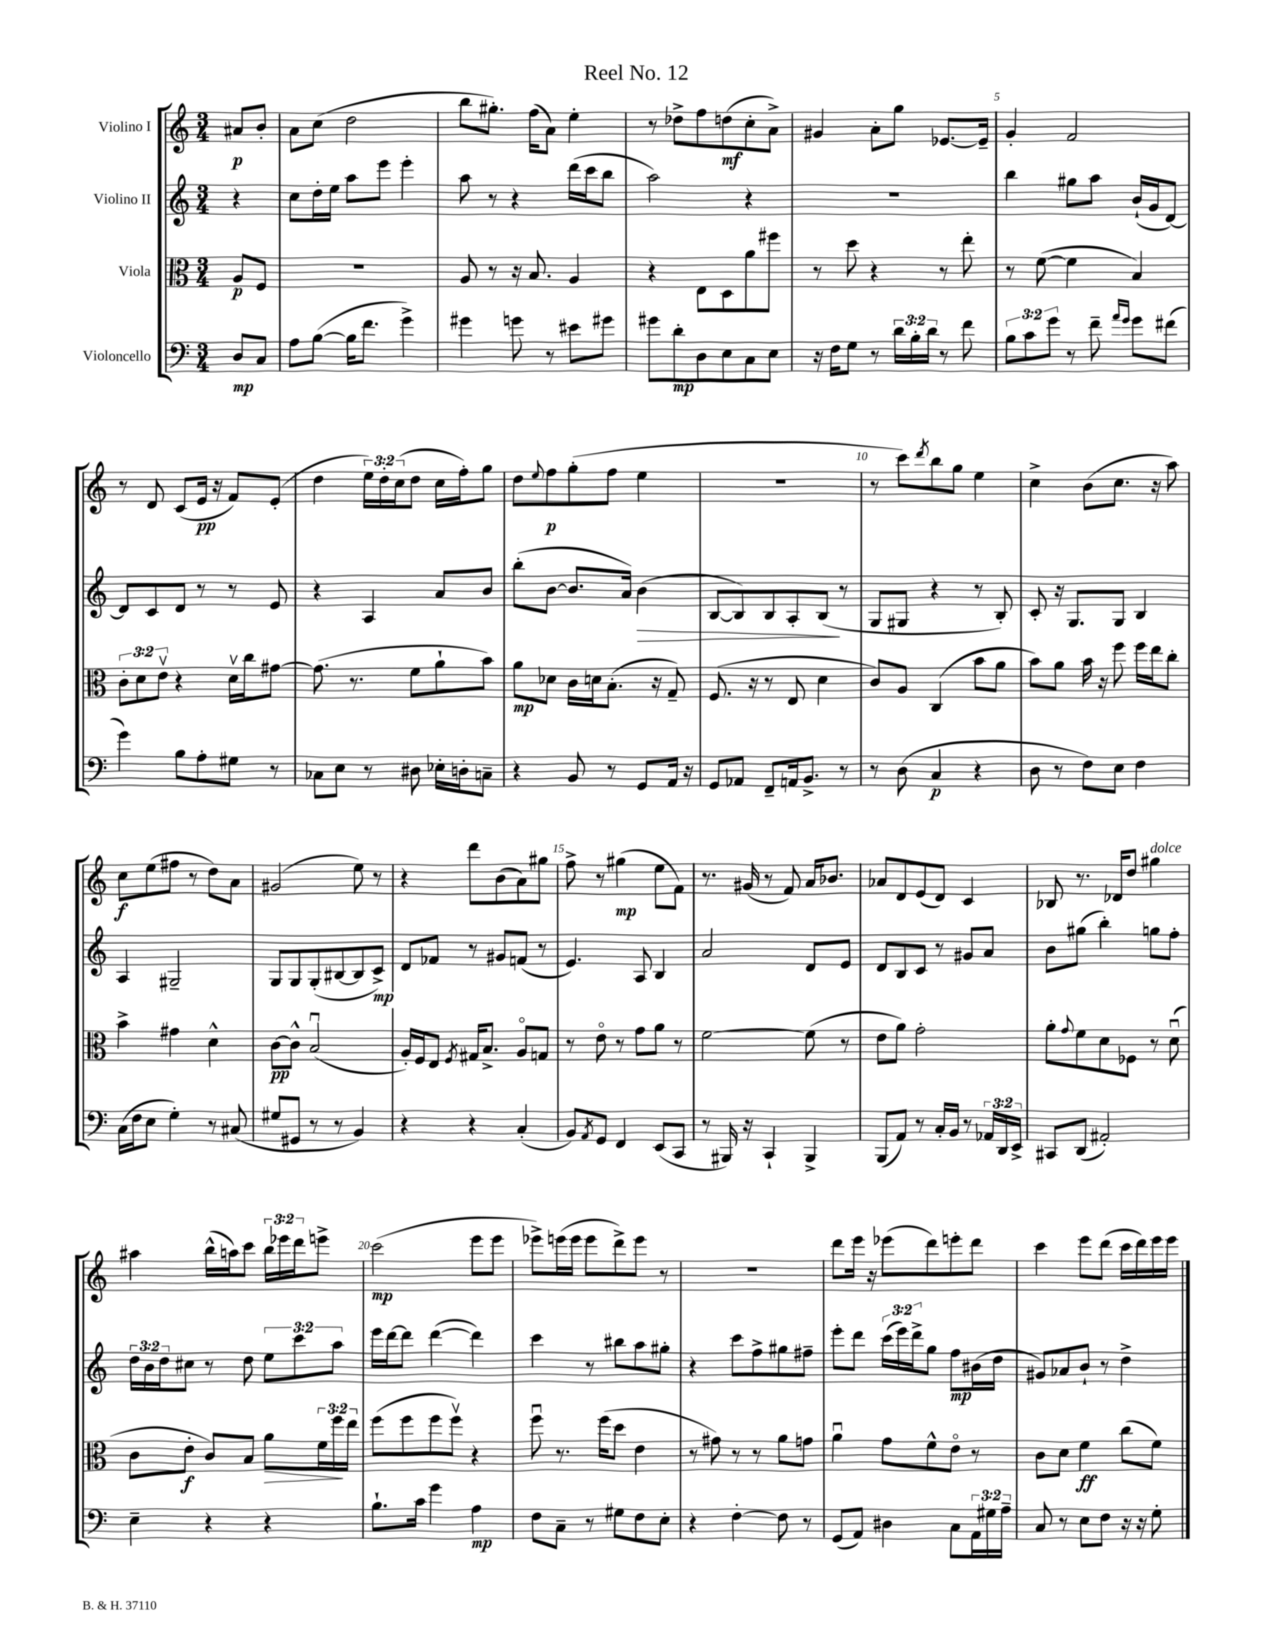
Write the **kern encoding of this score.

**kern	**kern	**kern	**kern
*staff4	*staff3	*staff2	*staff1
*clefF4	*clefC3	*clefG2	*clefG2
*k[]	*k[]	*k[]	*k[]
*M3/4	*M3/4	*M3/4	*M3/4
8D	8A	4r	8a#
8C	8F	.	8b'
=	=	=	=
8A	2.r	8cc	8a
([8B	.	16dd'	(8cc
.	.	16ee	.
16B]	.	8aa	2dd
8.f	.	.	.
.	.	8eee	.
4g^)	.	4eee'	.
=	=	=	=
4g#	8A	8aa	8bb
.	8r	8r	8.gg#')
8g	16r	4r	.
.	8.B	.	(16ff
8r	.	.	8a)
8e#	4A	(16ddd	4ee'
.	.	16ccc	.
8g#	.	8bb	.
=	=	=	=
8g#	4r	2aa)	8r
8d'	.	.	8dd-^
8D	8E	.	8ff
8E	8D	.	(8dd
8C	8a	4r	8cc'
8E	8ff#	.	8a^)
=	=	=	=
16r	8r	2.r	4g#
16F	.	.	.
8G	8dd	.	.
8r	4r	.	8a'
24d	.	.	8gg
24B'	.	.	.
24d	.	.	.
8r	8r	.	[8.e-
8f	8ee'	.	.
.	.	.	16e-~]
=	=	=	=
12B	8r	4bb	4g'
12c	.	.	.
.	([8f	.	.
12g	.	.	.
8r	4f]	8gg#	2f
8f~	.	8aa	.
16qqa	.	.	.
16qqg	.	.	.
8g	4B)	(16b`	.
.	.	16g	.
(8f#	.	[8d)	.
=	=	=	=
4g)	12c'	8d]	8r
.	12d	.	.
.	.	8c	8d
.	12ev	.	.
8B	4r	8d	(8c
8A'	.	8r	16e
.	.	.	16r
8G#	16dv	8r	8f)
.	16cc	.	.
8r	[8g#	8e	(8e'
=	=	=	=
8C-	(8.g#]	4r	4dd
8E	.	.	.
.	8.r	.	.
8r	.	4A	24ee)
.	.	.	24dd'
.	.	.	(24cc
8D#	8f	.	8dd
16E-'	8a`	8a	16cc
16D'	.	.	16ff')
8C~	8b)	8b	8gg
=	=	=	=
4r	8a	(8bb'	8dd
.	.	.	8qqee
.	8d-	[8b	8ff
8BB	16c	8.b]	(8gg'
.	16d	.	.
8r	(8.B'	.	8ff
.	.	16a)	.
8GG	.	(4b	4ee
.	16r	.	.
16AA	8G~)	.	.
16r	.	.	.
=	=	=	=
8GG	(8.F	[8B	2.r
8AA-	.	8B])	.
.	16r	.	.
8FF~	8r	8B	.
16AA	8E	8A'	.
8.BB^	.	.	.
.	4d	(8B	.
8r	.	8r	.
=	=	=	=
8r	8c)	8G	8r
(8D	8A	8G#	8ccc)
.	.	.	8qddd
4C	(4C	4r	8bb
.	.	.	8gg
4r	8b	8r	4ee
.	8a	8B')	.
=	=	=	=
8D	8b)	8c'	4cc^
8r	8a	16r	.
.	.	8.G	.
8F)	16b	.	(8b
.	16r	.	.
8E	8ff	8G	8.cc
4F	16ff	4B	.
.	16ee	.	16r
.	8cc'	.	8aa)
=	=	=	=
(16C	4b^	4A	8cc
16F	.	.	.
8E	.	.	(8ee
4G')	4g#	2G#~	8ff#
.	.	.	8r
8r	4d^^	.	8dd)
(8C#	.	.	8a
=	=	=	=
8G#	[8c	8G	(2g#
8GG#	8c^^]	8G	.
8r	(2Bu	(8G'	.
8r	.	[8B#	.
4BB)	.	8B#]	8ee)
.	.	8c^)	8r
=	=	=	=
4r	16A')	8d	4r
.	16F	.	.
.	8E	8f-	.
.	8qF	.	.
4r	16G#	8r	8ddd
.	8.B^	.	.
.	.	8g#	(8b
(4C'	8Ao	(8f	8a)
.	8G	8r	8gg#
=	=	=	=
8BB)	8r	4.e)	8ff^
8qAA	.	.	.
8GG	8eo	.	8r
4FF	8r	.	(4gg#
.	8g	8A	.
(8EE	8a	4B	8ee
8CC	8r	.	8f)
=	=	=	=
8r	[2f	2a	8.r
16BBB#)	.	.	.
16r	.	.	(16g#
4CC`	.	.	8r
.	.	.	8f)
4BBB#^	(8f]	8d	16a
.	.	.	8.b-
.	8r	8e	.
=	=	=	=
(8BBB	8e	8d	8a-
8AA)	8a)	8B	8d
8r	2g'	8c	(8e
16C'	.	8r	8d)
16BB	.	.	.
8r	.	8g#	4c
24AA-	.	8a	.
24DD	.	.	.
24EE^	.	.	.
=	=	=	=
8CC#	8a'	8b	8B-
.	8qqg	.	.
(8DD	8f	(8gg#	8.r
2AA#')	8d	4bb')	.
.	.	.	16d-
.	8F-	.	8dd
.	8r	8gg	4gg#
.	(8du	8ff'	.
=	=	=	=
4E~	8c	24dd	4aa#
.	.	24b	.
.	.	24dd	.
.	8e'	8cc#	.
4r	8c)	8r	(16bb^^
.	.	.	16aa)
.	8B	8dd	8ccc
4r	8a	12ee	24bb
.	.	.	24eee-
.	.	12ccc	24ddd
.	24f	.	8eee^
.	24ff	12aa	.
.	24ee	.	.
=	=	=	=
8.B`	(8ff	16eee	(2ccc
.	.	[16ddd	.
.	8ff	8ddd]	.
16c	.	.	.
4g	8ff	([4ddd	.
.	8ffv)	.	.
4A	4r	4ddd])	8eee
.	.	.	8eee
=	=	=	=
8F	8ffu	4ccc	8eee-^)
8C~	8.r	.	(16eee
.	.	.	16eee
8r	.	8r	8eee
.	(16ff	.	.
8G#	8dd	8bb#	8ddd^)
8F	4e	8aa	8eee
8E'	.	8gg#'	8r
=	=	=	=
4r	8r	4r	2.r
.	8g#)	.	.
[4F'	8r	8ccc	.
.	8r	8ff^	.
8F]	8a	8gg#	.
8r	8g	8ff#~	.
=	=	=	=
(8GG	4au	8eee'	8ddd
8AA)	.	8ddd	16eee
.	.	.	16r
4D#	8g	(24ccc	(8eee-
.	.	24eee)	.
.	.	24ddd^	.
.	8f^^	8gg	8ddd)
8C	8eo	8ff	8eee'
24AA	8r	(16b#	8ddd
24G#	.	.	.
.	.	16dd	.
24A~	.	.	.
=	=	=	=
8C	8c	8g#)	4ccc
8r	8d	8a-	.
8E	4f	8b`	8eee
8F	.	8r	(8ddd
16r	(8cc	4dd^	16ccc
16r	.	.	16ddd)
8G'	8f)	.	16eee
.	.	.	16eee
==	==	==	==
*-	*-	*-	*-
